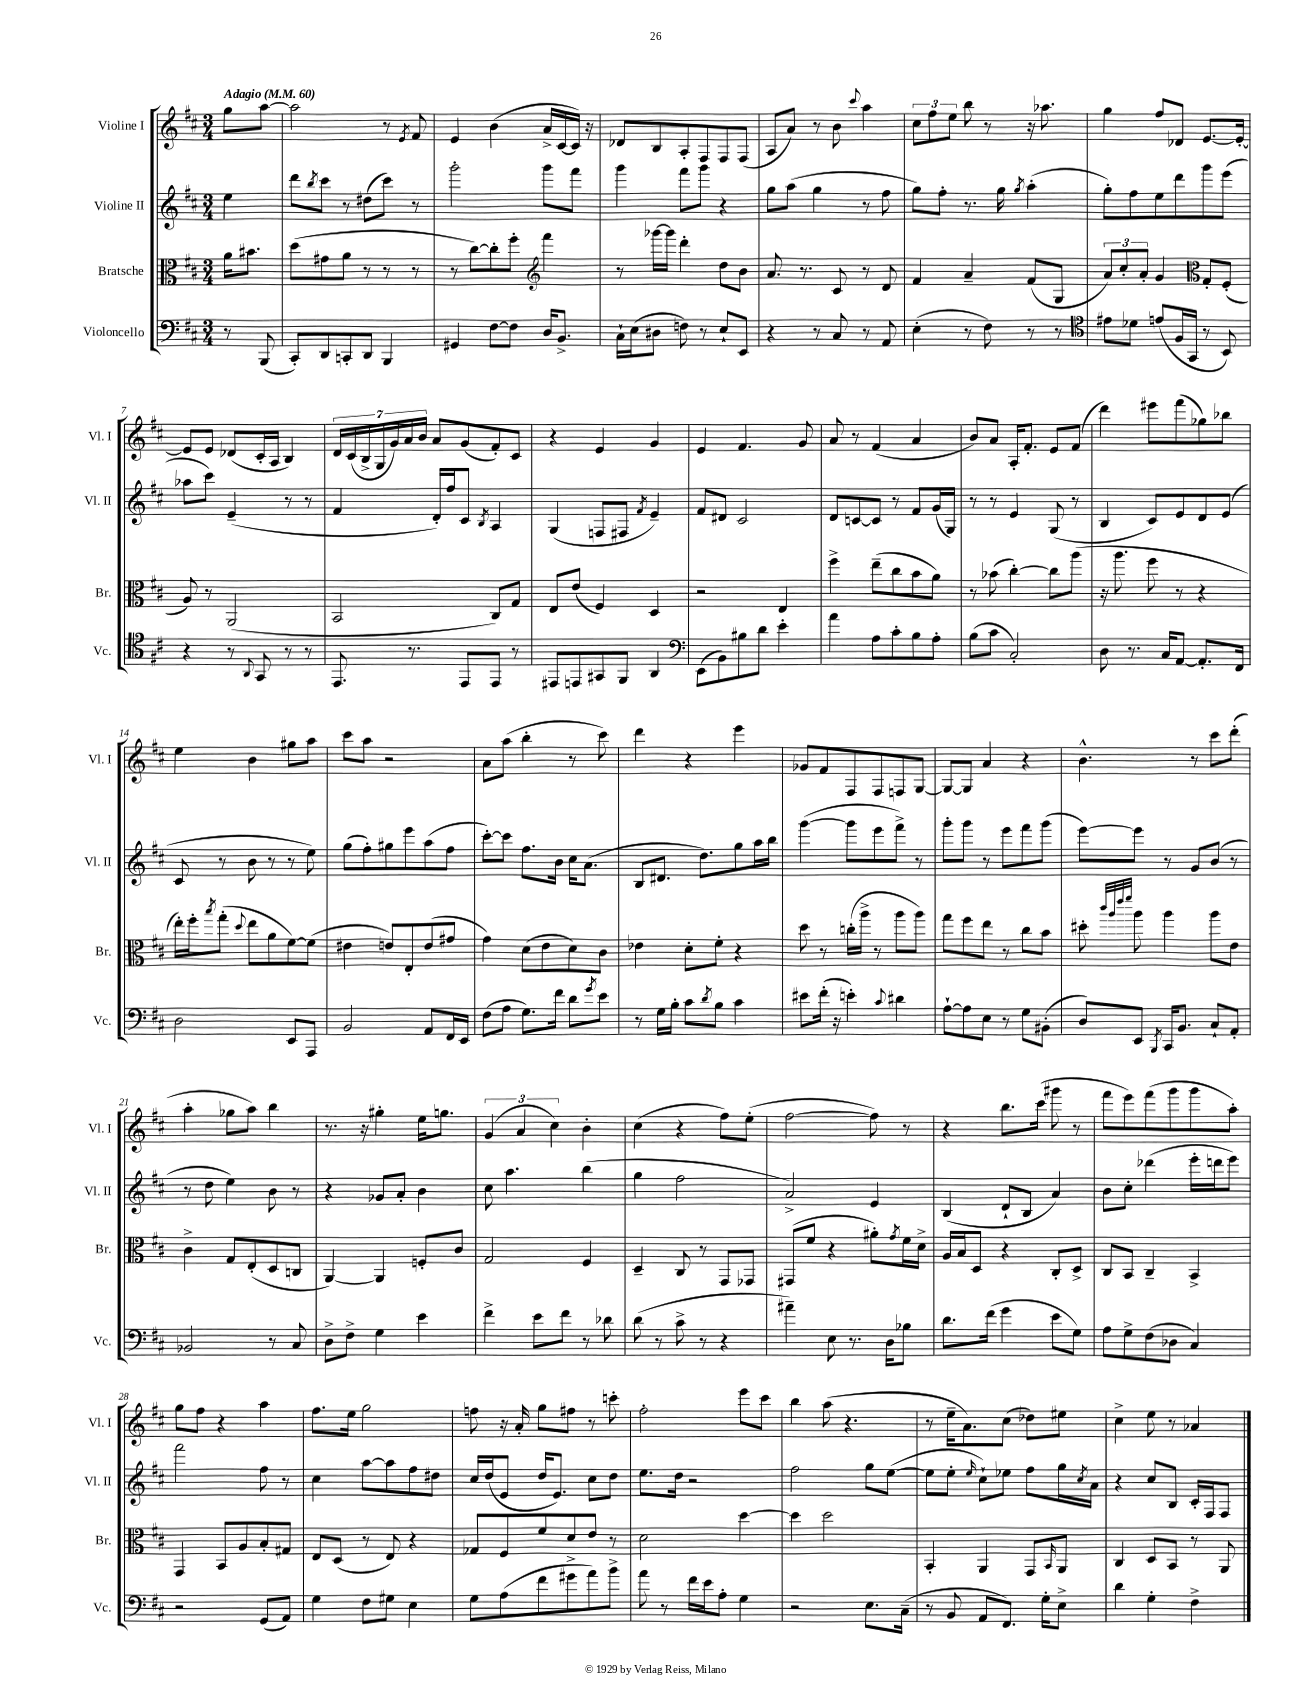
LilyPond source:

<<
\new StaffGroup <<
\new Staff = "s0" \with { instrumentName = "Violine I" shortInstrumentName = "Vl. I" } {
    \clef treble \key d \major \numericTimeSignature \time 3/4 \partial 4 \tempo "Adagio" 4 = 60
    g''8 a''8~ |
    a''2 r8 \acciaccatura { e'8 } fis'8 |
    e'4 b'4( a'16-> cis'16~ cis'16) r16 |
    des'8 b8 a8-. fis8 fis8 fis8( |
    a8 a'8) r8 b'8 \appoggiatura { cis'''8 } a''4 |
    \tuplet 3/2 { cis''8 fis''8 e''8 } b''8 r8 r16 aes''8. |
    g''4 fis''8 des'8 e'8.~ e'16~-. |
    e'8 e'8 des'8( cis'16-. a16 b4) |
    \tuplet 7/4 { d'16 cis'16( b16-> g16 g'16) a'16 b'16 } a'8 g'8( fis'8-.) cis'8 |
    r4 e'4 g'4 |
    e'4 fis'4. g'8 |
    a'8 r8 fis'4( a'4 |
    b'8) a'8 a16-. fis'8.-. e'8 fis'8( |
    d'''4) eis'''8 fis'''8( ges''8) bes''8 |
    e''4 b'4 gis''8 a''8 |
    cis'''8 a''8 r2 |
    a'8 a''8( b''4-. r8 cis'''8) |
    d'''4 r4 e'''4 |
    ges'8 fis'8 fis8 fis8 f8 g8~ |
    g8~ g8 a'4 r4 |
    b'4.-^ r8 cis'''8 d'''8-.( |
    a''4-. ges''8 a''8) b''4 |
    r8. r16 gis''4-. e''16 g''8. |
    \tuplet 3/2 { g'4( a'4 cis''4) } b'4-. |
    cis''4( r4 fis''8) e''8-.( |
    fis''2~ fis''8) r8 |
    r4 b''8. cis'''16( gis'''8 r8 |
    fis'''8 e'''8) fis'''8( g'''8 g'''8 a''8-.) |
    g''8 fis''8 r4 a''4 |
    fis''8. e''16 g''2 |
    f''8 r16 a'16-. g''8 fis''8 r8 c'''8-. |
    fis''2-. e'''8 cis'''8 |
    b''4 a''8( r4. |
    r8 e''16-- a'8.) cis''8( des''8) eis''8 |
    cis''4-> e''8 r8 aes'4 \bar "|." |
}
\new Staff = "s1" \with { instrumentName = "Violine II" shortInstrumentName = "Vl. II" } {
    \clef treble \key d \major \numericTimeSignature \time 3/4 \partial 4
    e''4 |
    d'''8 \acciaccatura { b''8 } cis'''8 r8 dis''8( cis'''8) r8 |
    g'''2-. g'''8 fis'''8 |
    g'''4 fis'''8 g'''8 r4 |
    g''8 a''8( g''4 r8 fis''8 |
    g''8) fis''8-. r8. g''16 \acciaccatura { g''8 } a''4-.( |
    g''8-.) fis''8 e''8 d'''8 g'''8 e'''8( |
    aes''8 cis'''8) e'4--( r8 r8 |
    fis'4 d'16-.) fis''16 cis'8 \acciaccatura { b8 } a4 |
    g4( f8 fis8 \acciaccatura { fis'8 } e'4--) |
    fis'8 dis'8 cis'2 |
    d'8 c'8~ c'8 r8 fis'8 g'16( g16) |
    r8 r8 e'4 g8( r8 |
    b4 cis'8) e'8 d'8 e'8( |
    cis'8 r8 b'8 r8 r8 e''8) |
    g''8( fis''8-.) gis''8 e'''8 a''8( fis''8 |
    cis'''8~-.) cis'''8 fis''8. b'16 cis''16 a'8.( |
    b8 dis'8. d''8.) g''8 a''16 b''16 |
    g'''4~( g'''8 e'''8 fis'''8->) r8 |
    g'''8-. g'''8 r8 e'''8 fis'''8 g'''8( |
    e'''8~) e'''8 r8 g'8 b'8( r8 |
    r8 d''8 e''4) b'8 r8 |
    r4 ges'8 a'8-. b'4 |
    cis''8 a''4. b''4( |
    g''4 fis''2 |
    a'2->) e'4 |
    b4( d'8-! b8 a'4) |
    b'8 cis''8-. des'''4( e'''16-. d'''16 e'''8) |
    fis'''2 fis''8 r8 |
    cis''4 a''8~ a''8 fis''8 dis''8 |
    cis''16 d''16( e'8 d''16 e'8.) cis''8 d''8 |
    e''8. d''16 r2 |
    fis''2 g''8 e''8~( |
    e''8 e''8-. \grace { e''16 } cis''8-!) ees''8 fis''8 g''16 \acciaccatura { cis''8 } a'16 |
    r4 cis''8 b8 cis'16-. fis16 fis8 \bar "|." |
}
\new Staff = "s2" \with { instrumentName = "Bratsche" shortInstrumentName = "Br." } {
    \clef alto \key d \major \numericTimeSignature \time 3/4 \partial 4
    a'16 bis'8. |
    d''8( gis'8 a'8 r8 r8 r8 |
    r8 cis''8~) cis''8-. fis''8-. \clef treble fis'''4 |
    r8 ges'''16~ ges'''16 d'''4-. d''8 b'8 |
    a'8. r8. cis'8 r8 d'8 |
    fis'4 a'4-- fis'8( g8 |
    \tuplet 3/2 { a'8) cis''8-. a'8-. } g'4 \clef alto g8-. fis8-.( |
    a8) r8 a,2( |
    b,2 cis8) g8 |
    e8 e'8( fis4) d4 |
    r2 e4 |
    fis''4-> e''8--( cis''8 b'8 a'8) |
    r8 bes'8( cis''4~-.) cis''8 a''8( |
    r16 a''8. fis''8 r8 r4 |
    e''16-.) fis''16-. \acciaccatura { b''8 } g''8-.( \appoggiatura { d''8 } e''8 a'8 fis'8~) fis'8( |
    eis'4 e'8) e8-. e'8( gis'8 |
    g'4) d'8( e'8 d'8) cis'8 |
    ees'4 d'8-. fis'8-. r4 |
    d''8 r8 c''16-.( a''16-> r8 a''8 a''8) |
    g''8 fis''8 e''8 r8 cis''8 b'8 |
    dis''8-. \grace { cis'''32 a''32 e'''32 fis'''32 } a''8 a''4 a''8 e'8 |
    cis'4-> g8 e8-.( d8 c8 |
    a,4~) a,4 f8-. cis'8 |
    g2 fis4 |
    d4-- cis8 r8 g,8 ges,8 |
    gis,8( fis'8 r4 ais'8-.) \acciaccatura { g'8 } fis'16 d'16-> |
    a16 b16 d8 r4 cis8-. d8-> |
    cis8 b,8 cis4-- b,4-> |
    g,4 b,8 a8 b8-. gis8 |
    e8 d8( r8 e8) r4 |
    ges8 fis8 fis'8 d'8-> e'8 r8 |
    d'2 d''4~ |
    d''4 d''2 |
    b,4-. a,4 g,8 \grace { b,16 } a,8 |
    cis4 d8 b,8 r8 a,8 \bar "|." |
}
\new Staff = "s3" \with { instrumentName = "Violoncello" shortInstrumentName = "Vc." } {
    \clef bass \key d \major \numericTimeSignature \time 3/4 \partial 4
    r8 b,,8( |
    cis,8-.) d,8 c,8-. d,8 b,,4 |
    gis,4 fis8~ fis8 d16 b,8.-> |
    cis16-! e16( dis8 f8) r8 e8-! e,8 |
    r4 r8 cis8 r8 a,8 |
    e4-.( r8 fis8) r8 r8 |
    \clef tenor eis'8 des'8 e'8( fis16 g,16 r8 b,8) |
    r4 r8 \appoggiatura { a,8 } g,8 r8 r8 |
    e,8. r8. e,8 e,8 r8 |
    eis,8 e,8 gis,8 fis,8 a,4 |
    \clef bass e,8( b,8) bis8 d'8 e'4-. |
    a'4 a8 cis'8-. b8 a8-. |
    b8( cis'8 cis2-.) |
    d8 r8. cis16 a,8~ a,8.-. fis,16 |
    d2 e,8 a,,8 |
    b,2 a,8 fis,16 e,16 |
    fis8( a8 g8.) fis'16 d'8 \acciaccatura { g'8 } e'8 |
    r8 g16 b16-. cis'8 \acciaccatura { d'8 } b8 cis'4 |
    eis'8 fis'16-.( r16 e'4-.) \appoggiatura { cis'8 } dis'4 |
    a8~-! a8 e8 r8 g8 bis,8-.( |
    d8) e,8 \acciaccatura { b,,8 } cis,16 b,8. cis8-! a,8-. |
    bes,2 r8 cis8 |
    d8-> fis8-> g4 e'4 |
    fis'4-> e'8 fis'8 r8 des'8 |
    d'8( r8 cis'8-> r8 r4 |
    ais'4--) e8 r8. d16 bes8 |
    d'8. fis'16( g'4 e'8 g8) |
    a8 g8-> fis8( des8 cis4) |
    r2 g,8( a,8) |
    g4 fis8 gis8 e4 |
    g8 a8( fis'8 gis'8 a'8) b'8-> |
    a'8 r8 fis'16 e'16 a8-. g4 |
    r2 e8. cis16--( |
    r8 b,8 a,8 fis,8.) g16-. e8-> |
    d'4 g4-. fis4-> \bar "|." |
}
>>
>>
